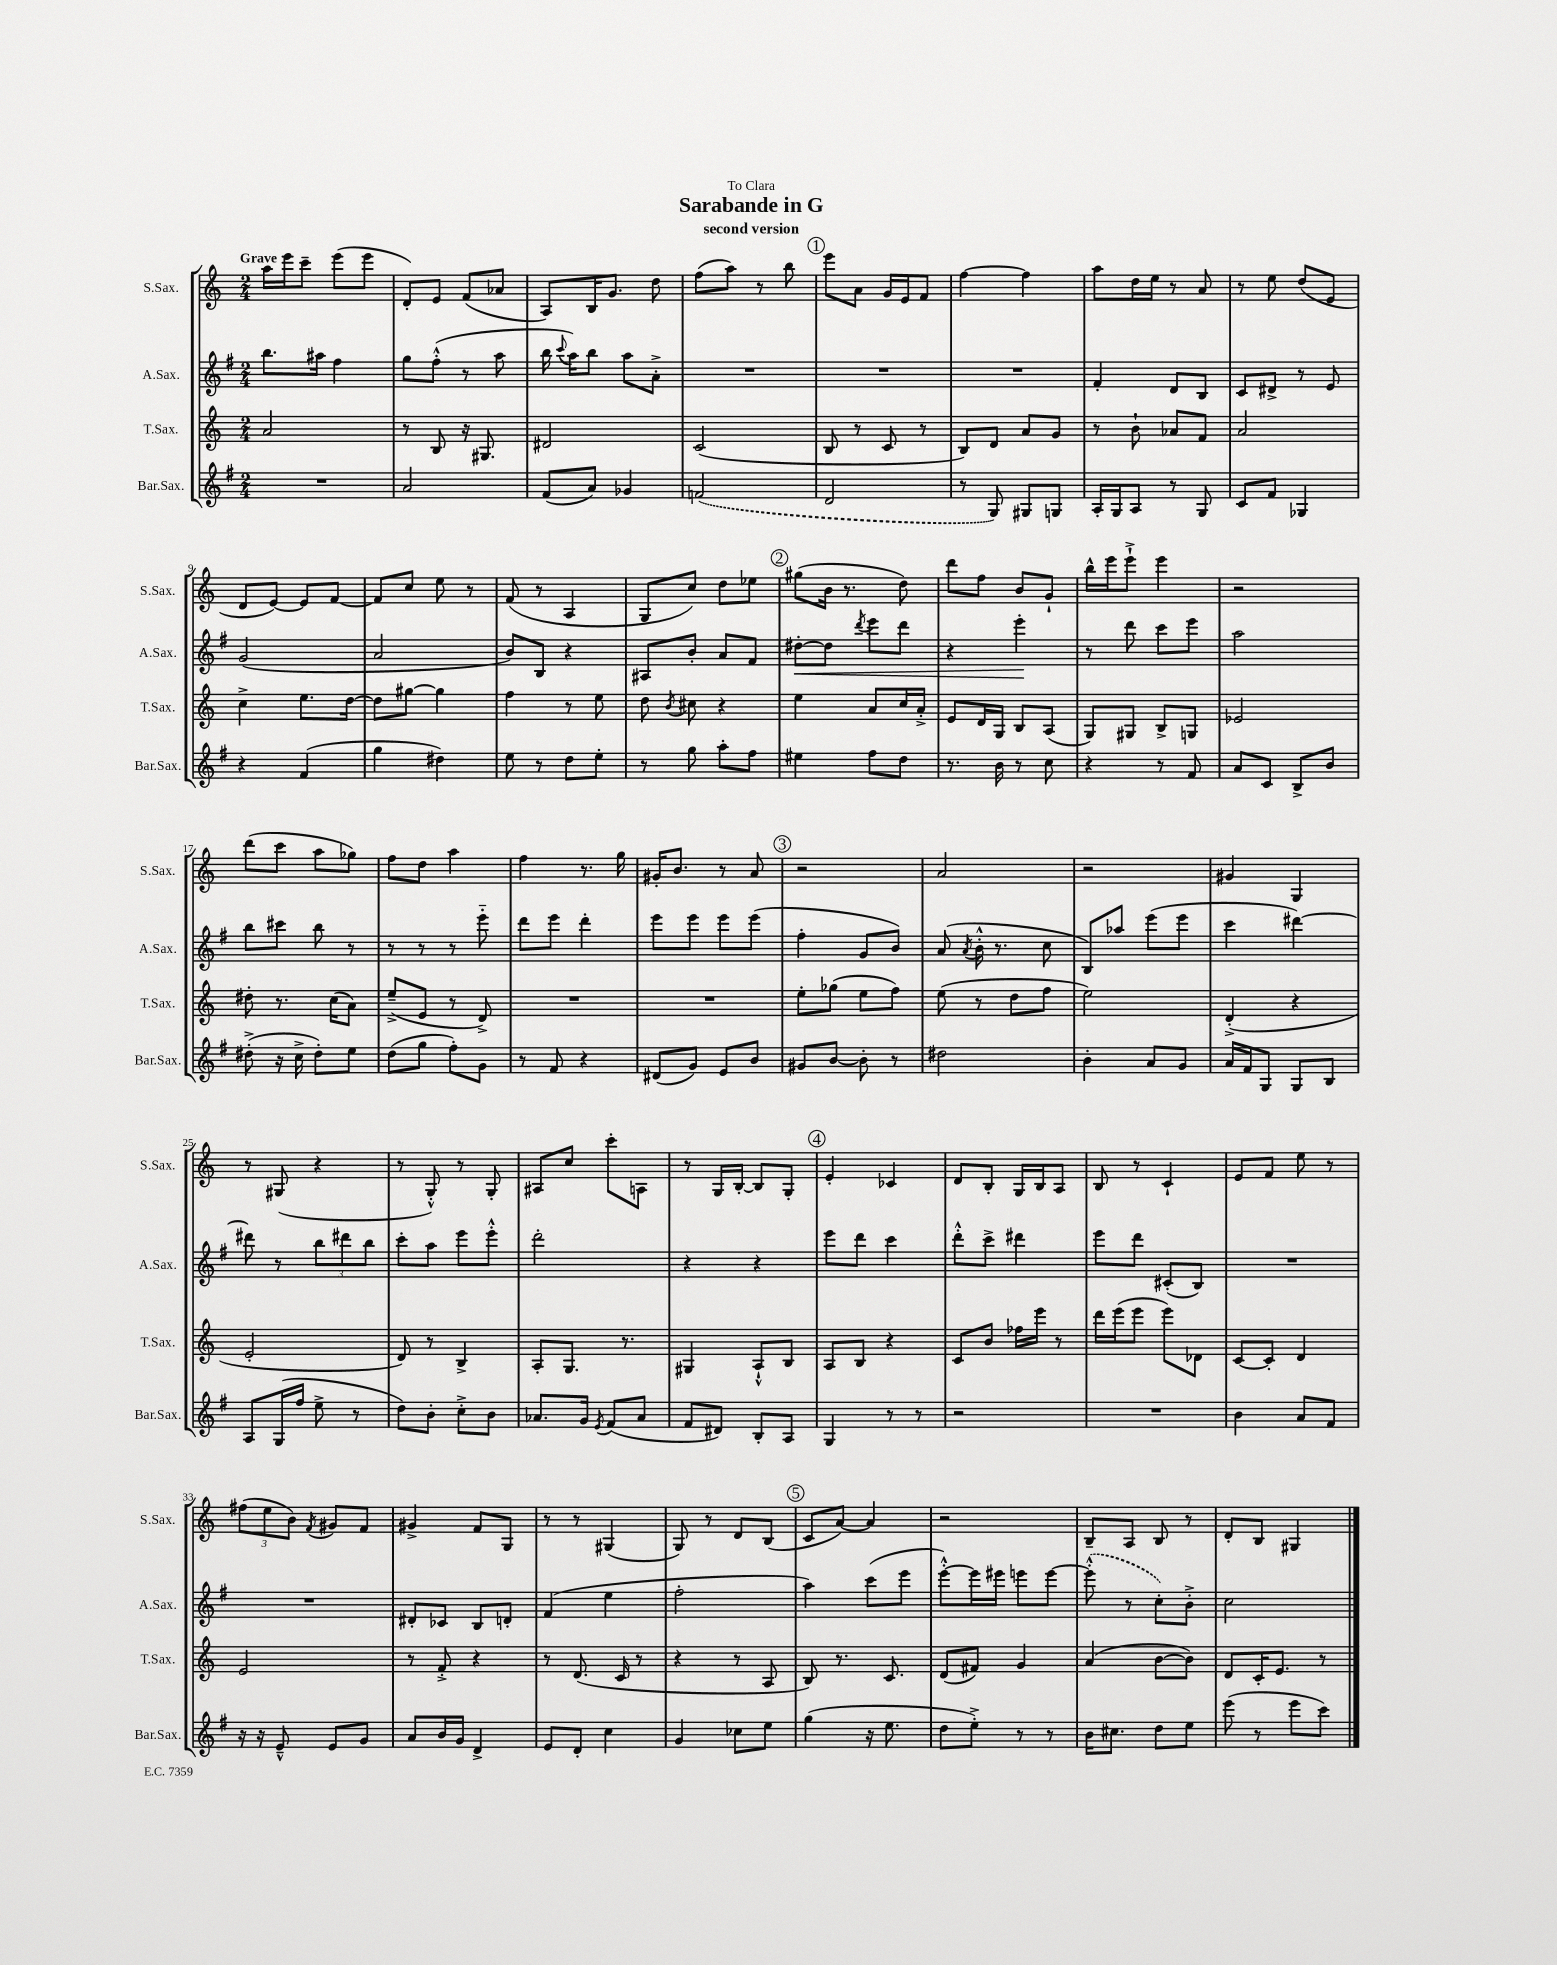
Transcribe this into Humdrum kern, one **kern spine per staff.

**kern	**kern	**kern	**kern
*staff4	*staff3	*staff2	*staff1
*clefG2	*clefG2	*clefG2	*clefG2
*k[f#]	*k[]	*k[f#]	*k[]
*M2/4	*M2/4	*M2/4	*M2/4
2r	2a/	8.bb\L	16aa\LL
.	.	.	16eee\J
.	.	.	8ccc~\J
.	.	16aa#\Jk	.
.	.	4ff#\	(8eee\L
.	.	.	8eee\J
=	=	=	=
2a/	8r	8gg\L	8d'/L)
.	8B/	(8ff#'^^\J	8e/J
.	16r	8r	(8f/L
.	8.G#/	.	.
.	.	8aa\	8a-/J
=	=	=	=
(8f#/L	2d#/	16bb\	8A/L)
.	.	8qqccc/	.
.	.	16aa\LK)	.
8a/J)	.	8bb\J	16B/K
.	.	.	8.g/J
4g-/	.	8aa\L	.
.	.	8a'^\J	8dd\
=	=	=	=
(2f/	(2c/	2r	(8ff\L
.	.	.	8aa\J)
.	.	.	8r
.	.	.	8bb\
=	=	=	=
2d/	8B/	2r	8eee\L
.	8r	.	8a\J
.	8c/	.	16g/LL
.	.	.	16e/J
.	8r	.	8f/J
=	=	=	=
8r	8B/L)	2r	[4ff\
8G/)	8d/J	.	.
8G#/L	8a/L	.	4ff\]
8G/J	8g/J	.	.
=	=	=	=
16A'/LL	8r	4f#'/	8aa\L
16G/J	.	.	.
8A/J	8b`\	.	16dd\L
.	.	.	16ee\JJ
8r	8a-/L	8d/L	8r
8G/	8f/J	8B/J	8a/
=	=	=	=
8c/L	2a/	8c/L	8r
8f#/J	.	8d#^/J	8ee\
4G-/	.	8r	(8dd/L
.	.	8e/	8e/J
=	=	=	=
4r	4cc^\	(2g/	8d/L
.	.	.	[8e/J)
(4f#/	8.ee\L	.	8e/]L
.	.	.	[8f/J
.	[16dd\Jk	.	.
=	=	=	=
4gg\	8dd\]L	2a/	8f/]L
.	[8gg#\J	.	8cc/J
4dd#\)	4gg#\]	.	8ee\
.	.	.	8r
=	=	=	=
8ee\	4ff\	8b/L)	(8f/
8r	.	8B/J	8r
8dd\L	8r	4r	4A/
8ee'\J	8ee\	.	.
=	=	=	=
8r	8dd\	8A#/L	8G/L
.	8qb/	.	.
8gg\	8cc#\	8b'/J	8cc/J)
8aa'\L	4r	8a/L	8dd\L
8ff#\J	.	8f#/J	8ee-\J
=	=	=	=
4ee#\	4ee\	[8dd#'\L	(8gg#\L
.	.	8dd#\]J	16b\Jk
.	.	.	8.r
.	.	8qddd/	.
8ff#\L	8a/L	8eee\L	.
8dd\J	16cc/L	8ddd\J	8dd\)
.	16a'^/JJ	.	.
=	=	=	=
8.r	8e/L	4r	8ddd\L
.	16d/L	.	8ff\J
16b\	16G/JJ	.	.
8r	8B/L	4eee'\	8b/L
8cc\	(8A/J	.	8g`/J
=	=	=	=
4r	8G/L)	8r	16bb^^\LL
.	.	.	16eee\J
.	8G#/J	8ddd\	8eee`^\J
8r	8B^/L	8ccc\L	4eee\
8f#/	8G/J	8eee\J	.
=	=	=	=
8a/L	2e-/	2aa\	2r
8c/J	.	.	.
8B^/L	.	.	.
8b/J	.	.	.
=	=	=	=
(8dd#'^\	8dd#'\	8bb\L	(8ddd\L
16r	8.r	8ccc#\J	8ccc\J
16cc^\	.	.	.
8dd#'\L)	.	8bb\	8aa\L
.	(16cc\LK	.	.
8ee\J	8a\J)	8r	8gg-\J)
=	=	=	=
(8dd\L	(8ee~^/L	8r	8ff\L
8gg\J	8e/J	8r	8dd\J
8ff#'\L)	8r	8r	4aa\
8g\J	8d^/)	8eee'~\	.
=	=	=	=
8r	2r	8ddd\L	4ff\
8f#/	.	8eee\J	.
4r	.	4ddd'\	8.r
.	.	.	16gg\
=	=	=	=
(8d#/L	2r	8eee\L	16g#'/LK
.	.	.	8.b/J
8g/J)	.	8eee\J	.
8e/L	.	8eee\L	8r
8b/J	.	(8eee\J	8a/
=	=	=	=
8g#/L	8ee'\L	4ff#'\	2r
[8b/J	(8gg-\J	.	.
8b'\]	8ee\L	8g/L	.
8r	8ff\J)	8b/J)	.
=	=	=	=
2dd#\	(8ee\	(8a/	2a/
.	.	8qa/	.
.	8r	16b'^^\	.
.	.	8.r	.
.	8dd\L	.	.
.	8ff\J	8cc\	.
=	=	=	=
4b'\	2ee\)	8B/L)	2r
.	.	8aa-/J	.
8a/L	.	(8eee\L	.
8g/J	.	8eee\J	.
=	=	=	=
16a/LL	(4d'^/	4ccc\	4g#/
16f#/J	.	.	.
8G/J	.	.	.
8G/L	4r	[4ddd#\)	4G/
8B/J	.	.	.
=	=	=	=
8A/L	2e'/	8ddd#\]	8r
(16G/L	.	8r	(8G#/
16ff#/JJ	.	.	.
8ee^\	.	12bb\L	4r
.	.	12ddd#\	.
8r	.	.	.
.	.	12bb\J	.
=	=	=	=
8dd\L)	8d/)	8ccc'\L	8r
8b'\J	8r	8aa\J	8G'^^/)
8cc'^\L	4B^/	8eee\L	8r
8b\J	.	8eee'^^\J	8G'/
=	=	=	=
8.a-/L	8A'/L	2ddd'\	8A#/L
.	8.G/J	.	8cc/J
16g/Jk	.	.	.
8qe/	.	.	.
(8f#/L	.	.	8ccc'\L
.	8.r	.	.
8a-/J	.	.	8A\J
=	=	=	=
8f#/L	4G#/	4r	8r
8d#/J)	.	.	16G/LL
.	.	.	[16B'/JJ
8B'/L	8A`^^/L	4r	8B/]L
8A/J	8B/J	.	8G'/J
=	=	=	=
4G/	8A/L	8eee\L	4e'/
.	8B/J	8ddd\J	.
8r	4r	4ccc\	4c-/
8r	.	.	.
=	=	=	=
2r	8c/L	8ddd'^^\L	8d/L
.	8b/J	8ccc^\J	8B'/J
.	16ff-\LL	4ddd#\	16G/LL
.	16eee\JJ	.	16B/J
.	8r	.	8A/J
=	=	=	=
2r	16ddd\LL	8eee\L	8B/
.	(16eee\J	.	.
.	8eee\J	8ddd\J	8r
.	8eee\L)	(8c#'/L	4c`/
.	8d-\J	8B/J)	.
=	=	=	=
4b\	[8c/L	2r	8e/L
.	8c'/]J	.	8f/J
8a/L	4d/	.	8ee\
8f#/J	.	.	8r
=	=	=	=
16r	2e/	2r	(12ff#\L
16r	.	.	.
.	.	.	12ee\
8e~^^/	.	.	.
.	.	.	12b\J)
.	.	.	8qf/
8e/L	.	.	8g#/L
8g/J	.	.	8f/J
=	=	=	=
8a/L	8r	8d#'/L	4g#^/
16b/L	8f'^/	8c-/J	.
16g/JJ	.	.	.
4d^/	4r	8B/L	8f/L
.	.	8d'/J	8G/J
=	=	=	=
8e/L	8r	(4f#/	8r
8d'/J	(8.d/	.	8r
4cc\	.	4ee\	(4G#/
.	16c/	.	.
.	8r	.	.
=	=	=	=
4g/	4r	2ff#'\	8G/)
.	.	.	8r
8cc-\L	8r	.	8d/L
8ee\J	8A/	.	(8B/J
=	=	=	=
(4gg\	8B/)	4aa\)	8c/L
.	8.r	.	[8a/J)
16r	.	(8ccc\L	4a/]
8.ee\	8.c/	.	.
.	.	8eee\J	.
=	=	=	=
8dd\L	(8d/L	[8eee'^^\L)	2r
8ee'^\J)	8f#/J)	16eee\]L	.
.	.	16eee#\JJ	.
8r	4g/	8eee\L	.
8r	.	[8eee\J	.
=	=	=	=
16b\LK	(4a/	(8eee'^^\]	8B~/L
8.cc#\J	.	.	.
.	.	8r	8A/J
8dd\L	[8b\L	8cc'\L)	8B/
8ee\J	8b\]J)	8b'^\J	8r
=	=	=	=
(8eee\	8d/L	2cc\	8d'/L
8r	16c'/K	.	8B/J
.	8.e/J	.	.
8eee\L	.	.	4G#/
8ccc\J)	8r	.	.
==	==	==	==
*-	*-	*-	*-
